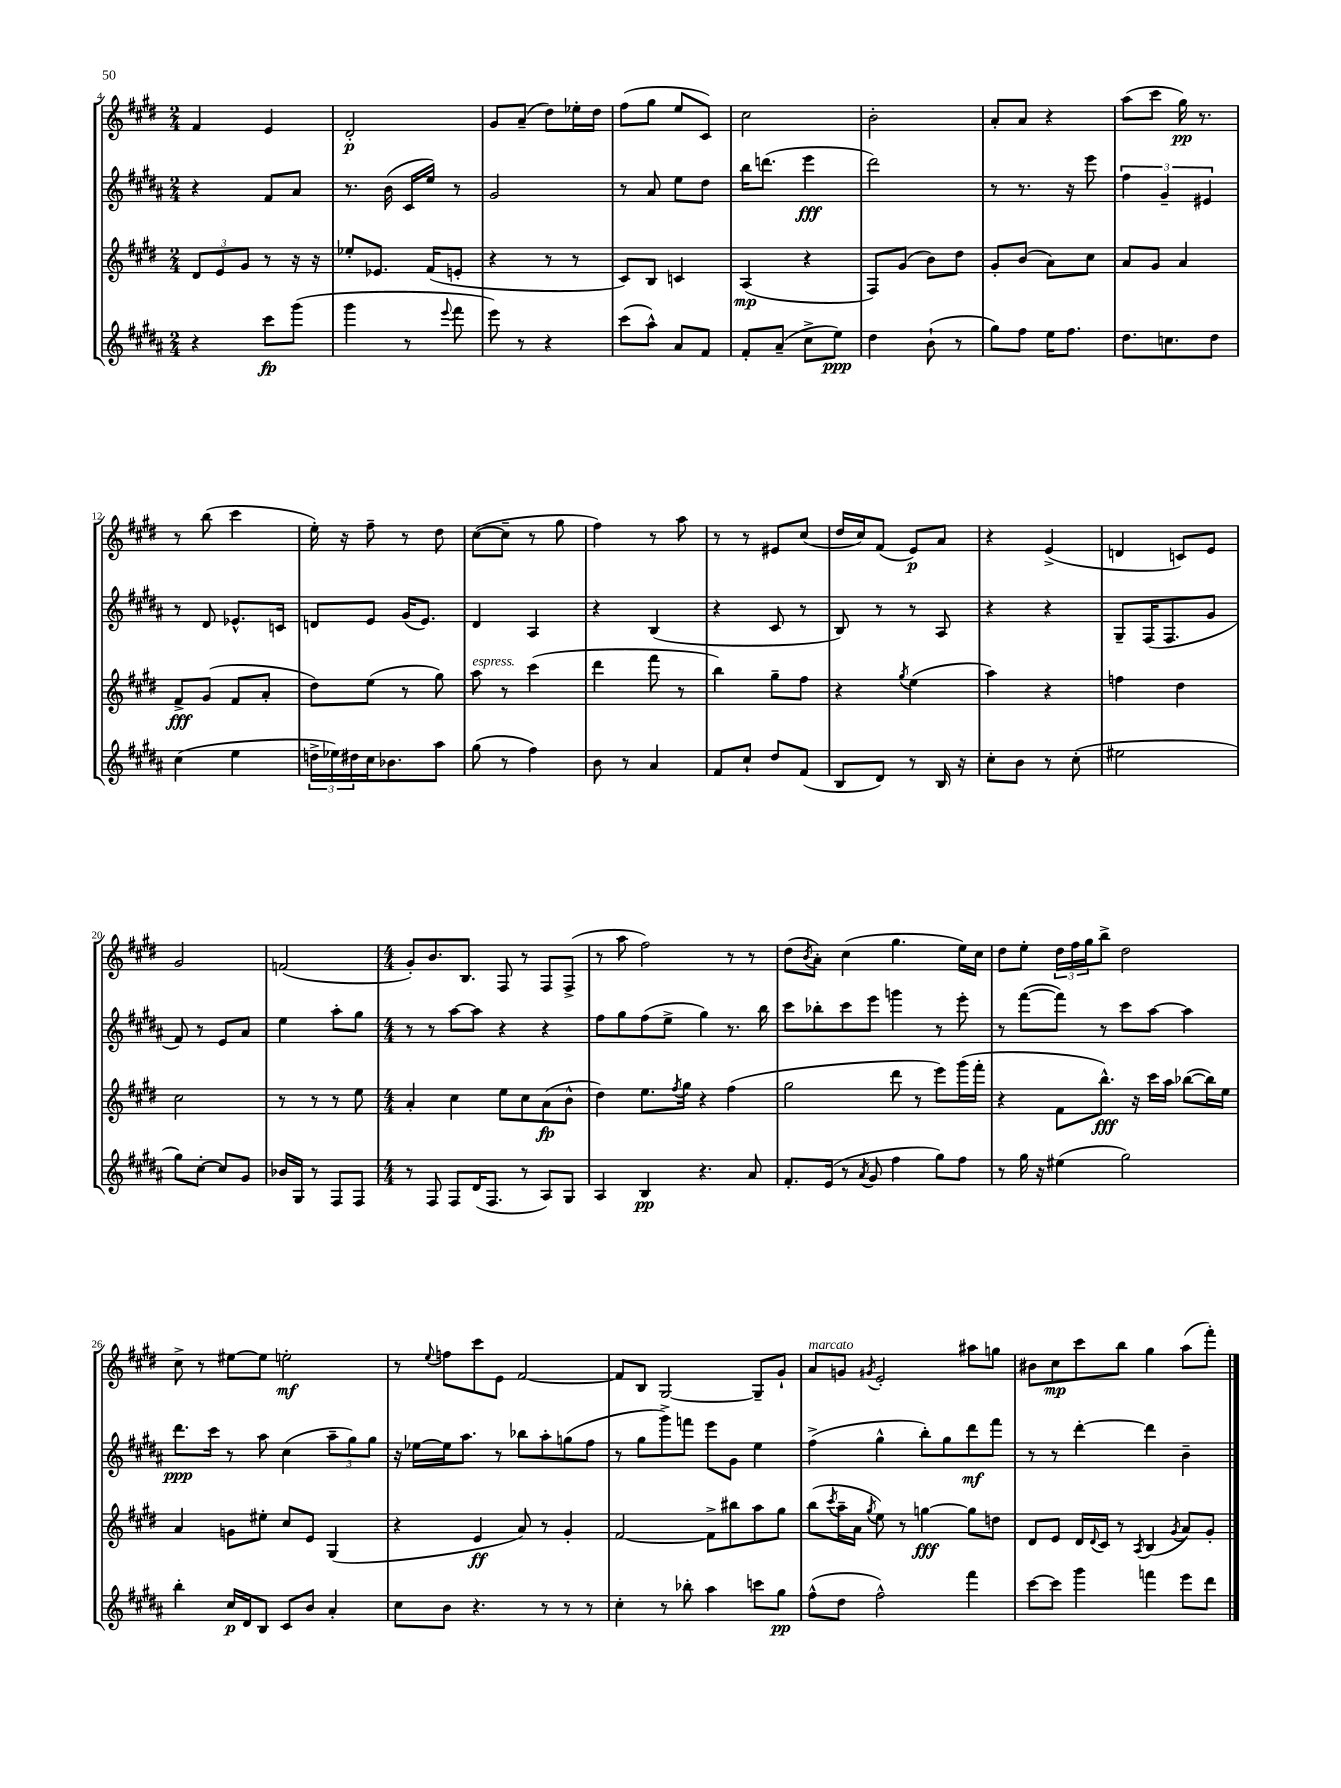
<<
\new StaffGroup <<
\new Staff = "s0" {
    \clef treble \key e \major \numericTimeSignature \time 2/4
    fis'4 e'4 |
    dis'2-.\p |
    gis'8 a'8--( dis''8) ees''16-. dis''16 |
    fis''8( gis''8 e''8 cis'8) |
    cis''2 |
    b'2-. |
    a'8-. a'8 r4 |
    a''8( cis'''8 gis''16\pp) r8. |
    r8 b''8( cis'''4 |
    e''16-.) r16 fis''8-- r8 dis''8 |
    cis''8~( cis''8-- r8 gis''8 |
    fis''4) r8 a''8 |
    r8 r8 eis'8 cis''8( |
    dis''16 cis''16) fis'8( e'8\p) a'8 |
    r4 e'4->( |
    d'4 c'8) e'8 |
    gis'2 |
    f'2( |
    \numericTimeSignature \time 4/4 gis'8-.) b'8. b8. fis8 r8 fis8 fis8->( |
    r8 a''8 fis''2) r8 r8 |
    dis''8( \acciaccatura { b'8 } a'8-.) cis''4( gis''4. e''16) cis''16 |
    dis''8 e''8-. \tuplet 3/2 { dis''16 fis''16 gis''16 } b''8-> dis''2 |
    cis''8-> r8 eis''8~ eis''8 e''2-.\mf |
    r8 \appoggiatura { e''8 } f''8 cis'''8 e'8 fis'2~ |
    fis'8 b8 gis2~ gis8-- gis'8-! |
    a'8^\markup { \italic "marcato" } g'8 \acciaccatura { gis'8 } e'2-. ais''8 g''8 |
    bis'8 cis''8\mp cis'''8 b''8 gis''4 a''8( fis'''8-.) \bar "|." |
}
\new Staff = "s1" {
    \clef treble \key b \major \numericTimeSignature \time 2/4
    r4 fis'8 ais'8 |
    r8. b'16( cis'16 e''16) r8 |
    gis'2 |
    r8 ais'8 e''8 dis''8 |
    b''16 d'''8.( e'''4\fff |
    dis'''2) |
    r8 r8. r16 e'''8 |
    \tuplet 3/2 { fis''4 gis'4-- eis'4 } |
    r8 dis'8 ees'8.-^ c'16 |
    d'8 e'8 gis'16( e'8.) |
    dis'4 ais4 |
    r4 b4( |
    r4 cis'8 r8 |
    b8) r8 r8 ais8 |
    r4 r4 |
    gis8-- fis16( fis8. gis'8 |
    fis'8) r8 e'8 ais'8 |
    e''4 ais''8-. gis''8 |
    \numericTimeSignature \time 4/4 r8 r8 ais''8~ ais''8 r4 r4 |
    fis''8 gis''8 fis''8( e''8-> gis''4) r8. b''16 |
    cis'''8 bes''8-. cis'''8 e'''8 g'''4 r8 e'''8-. |
    r8 fis'''8~( fis'''8) r8 cis'''8 ais''8~ ais''4 |
    dis'''8.\ppp cis'''16 r8 ais''8 cis''4( \tuplet 3/2 { ais''8-- gis''8) gis''8 } |
    r16 ees''16~ ees''16 ais''8. r8 bes''8 ais''8-. g''8( fis''8 |
    r8 gis''8 gis'''8->) f'''8 e'''8 gis'8 e''4 |
    fis''4->( gis''4-^ b''8-.) gis''8 dis'''8\mf fis'''8 |
    r8 r8 dis'''4~-. dis'''4 b'4-- \bar "|." |
}
\new Staff = "s2" {
    \clef treble \key e \major \numericTimeSignature \time 2/4
    \tuplet 3/2 { dis'8 e'8 gis'8 } r8 r16 r16 |
    ees''8-. ees'8. fis'16( e'8-. |
    r4 r8 r8 |
    cis'8) b8 c'4 |
    a4\mp( r4 |
    fis8) gis'8( b'8) dis''8 |
    gis'8-. b'8( a'8) cis''8 |
    a'8 gis'8 a'4 |
    fis'8->\fff gis'8( fis'8 a'8-. |
    dis''8) e''8( r8 gis''8) |
    a''8^\markup { \italic "espress." } r8 cis'''4( |
    dis'''4 fis'''8 r8 |
    b''4) gis''8-- fis''8 |
    r4 \acciaccatura { gis''8 } e''4( |
    a''4) r4 |
    f''4 dis''4 |
    cis''2 |
    r8 r8 r8 e''8 |
    \numericTimeSignature \time 4/4 a'4-. cis''4 e''8 cis''8 a'8\fp( b'8-^ |
    dis''4) e''8. \acciaccatura { fis''8 } gis''16 r4 fis''4( |
    gis''2 dis'''8 r8 e'''8) gis'''16( fis'''16-. |
    r4 fis'8 b''8.-^\fff) r16 cis'''16 a''16 bes''8~( bes''16) e''16 |
    a'4 g'8 eis''8-. cis''8 e'8 gis4( |
    r4 e'4\ff a'8) r8 gis'4-. |
    fis'2~ fis'8-> bis''8 a''8 gis''8 |
    b''8( \acciaccatura { cis'''8 } a''16-- a'16 \acciaccatura { gis''8 } e''8) r8 g''4~\fff g''8 d''8 |
    dis'8 e'8 dis'16 \appoggiatura { dis'8 } cis'16 r8 \acciaccatura { a8 } b4( \acciaccatura { gis'8 } a'8) gis'8-. \bar "|." |
}
\new Staff = "s3" {
    \clef treble \key b \major \numericTimeSignature \time 2/4
    r4 cis'''8\fp gis'''8( |
    gis'''4 r8 \appoggiatura { e'''8 } fis'''8 |
    e'''8) r8 r4 |
    cis'''8( ais''8-^) ais'8 fis'8 |
    fis'8-. ais'8--( cis''8-> e''8\ppp) |
    dis''4 b'8-!( r8 |
    gis''8) fis''8 e''16 fis''8. |
    dis''8. c''8. dis''8 |
    cis''4( e''4 |
    \tuplet 3/2 { d''16-> ees''16) dis''16 } cis''16 bes'8. ais''8 |
    gis''8( r8 fis''4) |
    b'8 r8 ais'4 |
    fis'8 cis''8-! dis''8 fis'8( |
    b8 dis'8) r8 b16 r16 |
    cis''8-. b'8 r8 cis''8-.( |
    eis''2 |
    gis''8) cis''8~-. cis''8 gis'8 |
    bes'16 gis16 r8 fis8 fis8 |
    \numericTimeSignature \time 4/4 r8 fis8 fis8 dis'16( fis8. r8 ais8) gis8 |
    ais4 b4\pp r4. ais'8 |
    fis'8.-. e'16( r8 \acciaccatura { ais'8 } gis'8 fis''4 gis''8) fis''8 |
    r8 gis''16 r16 eis''4( gis''2) |
    b''4-. cis''16\p dis'16 b8 cis'8 b'8 ais'4-. |
    cis''8 b'8 r4. r8 r8 r8 |
    cis''4-. r8 bes''8-. ais''4 c'''8 gis''8\pp |
    fis''8-^( dis''8 fis''2-^) fis'''4 |
    cis'''8~ cis'''8 gis'''4 f'''4 e'''8 dis'''8 \bar "|." |
}
>>
>>
\layout { \context { \Score currentBarNumber = #4 } }
